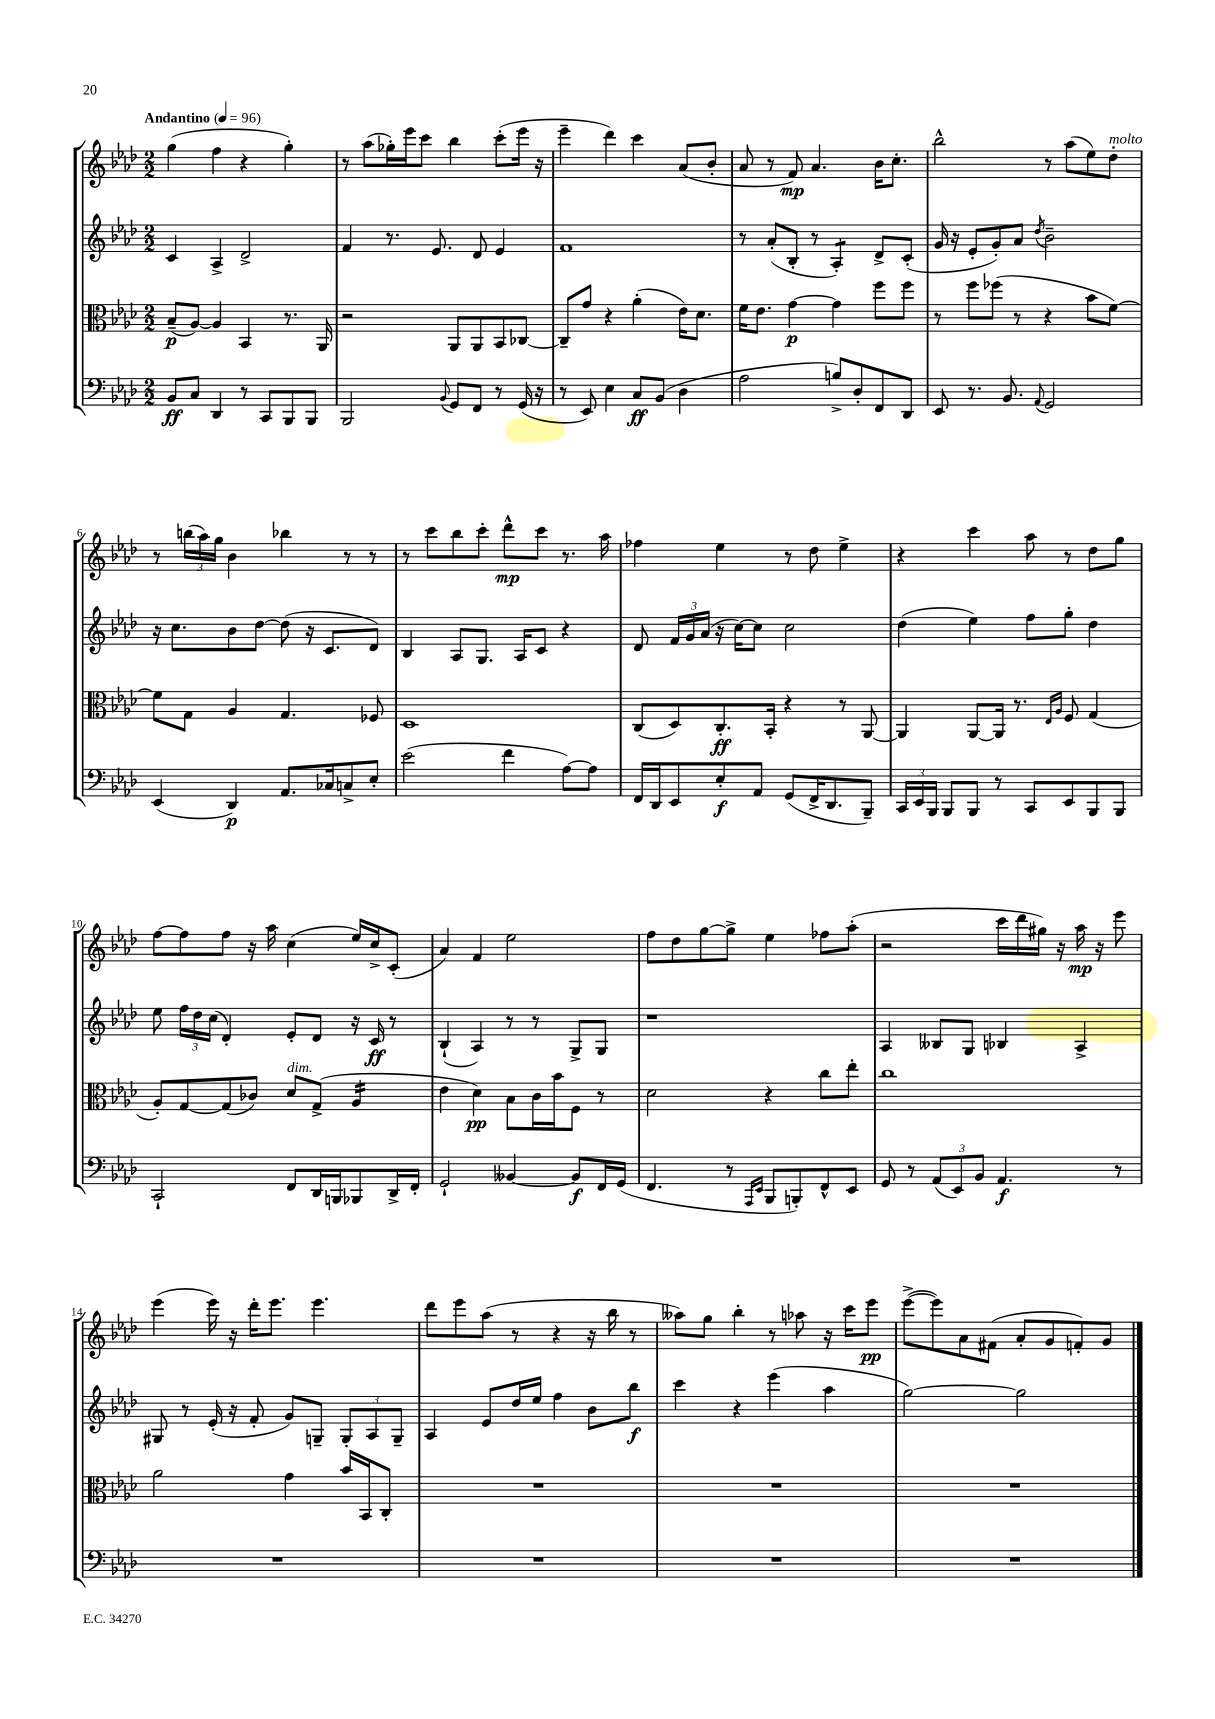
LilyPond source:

<<
\new StaffGroup <<
\new Staff = "s0" {
    \clef treble \key aes \major \numericTimeSignature \time 2/2 \tempo "Andantino" 4 = 96
    \autoBeamOff g''4( f''4 r4 g''4-.) |
    r8 aes''8[( ges''16-.) ees'''16 c'''8] bes''4 c'''8[-.( ees'''16] r16 |
    ees'''4-- des'''4) c'''4 aes'8[( bes'8]-. |
    aes'8 r8 f'8\mp) aes'4. bes'16[ c''8.]-. |
    bes''2-^ r8 aes''8[( ees''8) des''8]-.^\markup { \italic "molto" } |
    r8 \tuplet 3/2 { b''16[( aes''16) g''16] } bes'4 bes''4 r8 r8 |
    r8 c'''8[ bes''8 c'''8]-. des'''8[-^\mp c'''8] r8. aes''16 |
    fes''4 ees''4 r8 des''8 ees''4-> |
    r4 c'''4 aes''8 r8 des''8[ g''8] |
    f''8[~ f''8 f''8] r16 aes''16 c''4( ees''16[) c''16-> c'8]-.( |
    aes'4) f'4 ees''2 |
    f''8[ des''8 g''8~ g''8]-> ees''4 fes''8[ aes''8]-.( |
    r2 c'''16[ des'''16 gis''16]) r16 aes''16\mp r16 ees'''8 |
    ees'''4( ees'''16) r16 des'''16[-. ees'''8.] ees'''4. |
    des'''8[ ees'''8 aes''8]( r8 r4 r16 bes''16 r8 |
    aeses''8[) g''8] bes''4-. r8 aes''8 r16 c'''16[ ees'''8]\pp |
    ees'''8[~->( ees'''8) aes'8 fis'8]( aes'8[-. g'8 f'8-.) g'8] \bar "|." |
}
\new Staff = "s1" {
    \clef treble \key aes \major \numericTimeSignature \time 2/2
    \autoBeamOff c'4 aes4-> des'2-> |
    f'4 r8. ees'8. des'8 ees'4 |
    f'1 |
    r8 aes'8[-.( bes8]-. r8 aes4:8-.) des'8[-> c'8]-.( |
    g'16 r16 ees'8[-. g'8-.) aes'8] \acciaccatura { des''8 } bes'2-- |
    r16 c''8.[ bes'8 des''8]~ des''8( r16 c'8.[ des'8]) |
    bes4 aes8[ g8.] aes16[ c'8] r4 |
    des'8 \tuplet 3/2 { f'16[ g'16 aes'16]( } r16 c''16[~) c''8] c''2 |
    des''4( ees''4) f''8[ g''8]-. des''4 |
    ees''8 \tuplet 3/2 { f''16[ des''16 c''16]( } des'4-.) ees'8[-. des'8] r16 c'16\ff r8 |
    bes4-!( aes4) r8 r8 g8[-> g8] |
    r1 |
    aes4 beses8[ g8] bes4 aes4-> |
    gis8 r8 ees'16-.( r16 f'8-. g'8[) g8]-- \tuplet 3/2 { g8[-. aes8 g8]-- } |
    aes4 ees'8[ des''16 ees''16] f''4 bes'8[ bes''8]\f |
    c'''4 r4 ees'''4( aes''4 |
    g''2~) g''2 \bar "|." |
}
\new Staff = "s2" {
    \clef alto \key aes \major \numericTimeSignature \time 2/2
    \autoBeamOff bes8[--\p( aes8]~) aes4 bes,4 r8. aes,16 |
    r2 aes,8[ aes,8 bes,8 ces8]~ |
    ces8[-- g'8] r4 aes'4-.( ees'16[) des'8.] |
    f'16[ ees'8.] g'4~\p g'4 f''8[ f''8] |
    r8 f''8[ fes''8]( r8 r4 bes'8[ f'8]~) |
    f'8[ g8] aes4 g4. fes8 |
    des1 |
    c8[( des8) c8.-.\ff bes,16]-. r4 r8 aes,8~ |
    aes,4 aes,8[~ aes,16] r8. \grace { ees16[ aes16] } f8 g4( |
    aes8[-.) g8~ g8( ces'8]) des'8[^\markup { \italic "dim." } g8]->( aes4:16 |
    ees'4 des'4\pp) bes8[ c'16 bes'16 f8] r8 |
    des'2 r4 c''8[ ees''8]-. |
    c''1 |
    aes'2 g'4 bes'16[ bes,16 c8]-. |
    R1 |
    R1 |
    R1 \bar "|." |
}
\new Staff = "s3" {
    \clef bass \key aes \major \numericTimeSignature \time 2/2
    \autoBeamOff bes,8[\ff c8] des,4 r8 c,8[ bes,,8 bes,,8] |
    bes,,2 \appoggiatura { bes,8 } g,8[ f,8] r8 g,16( r16 |
    r8 ees,8) ees4 c8[\ff bes,8]( des4 |
    aes2 b8[->) des8-. f,8 des,8] |
    ees,8 r8. bes,8. \appoggiatura { aes,8 } g,2 |
    ees,4( des,4\p) aes,8.[ ces16 c8-> ees8]-. |
    ees'2( f'4 aes8[~) aes8] |
    f,16[ des,16 ees,8 ees8-.\f aes,8] g,8[( f,16-> des,8. bes,,8]--) |
    \tuplet 3/2 { c,16[ ees,16 bes,,16] } bes,,8[ bes,,8] r8 c,8[ ees,8 bes,,8 bes,,8] |
    c,2-! f,8[ des,16 b,,16 bes,,8 des,16-> f,16]-. |
    g,2-! beses,4~ beses,8[\f f,16 g,16]( |
    f,4. r8 \grace { aes,,16[ ees,16] } bes,,8[ b,,8-.) f,8-^ ees,8] |
    g,8 r8 \tuplet 3/2 { aes,8[( ees,8) bes,8] } aes,4.\f r8 |
    R1 |
    R1 |
    R1 |
    R1 \bar "|." |
}
>>
>>
